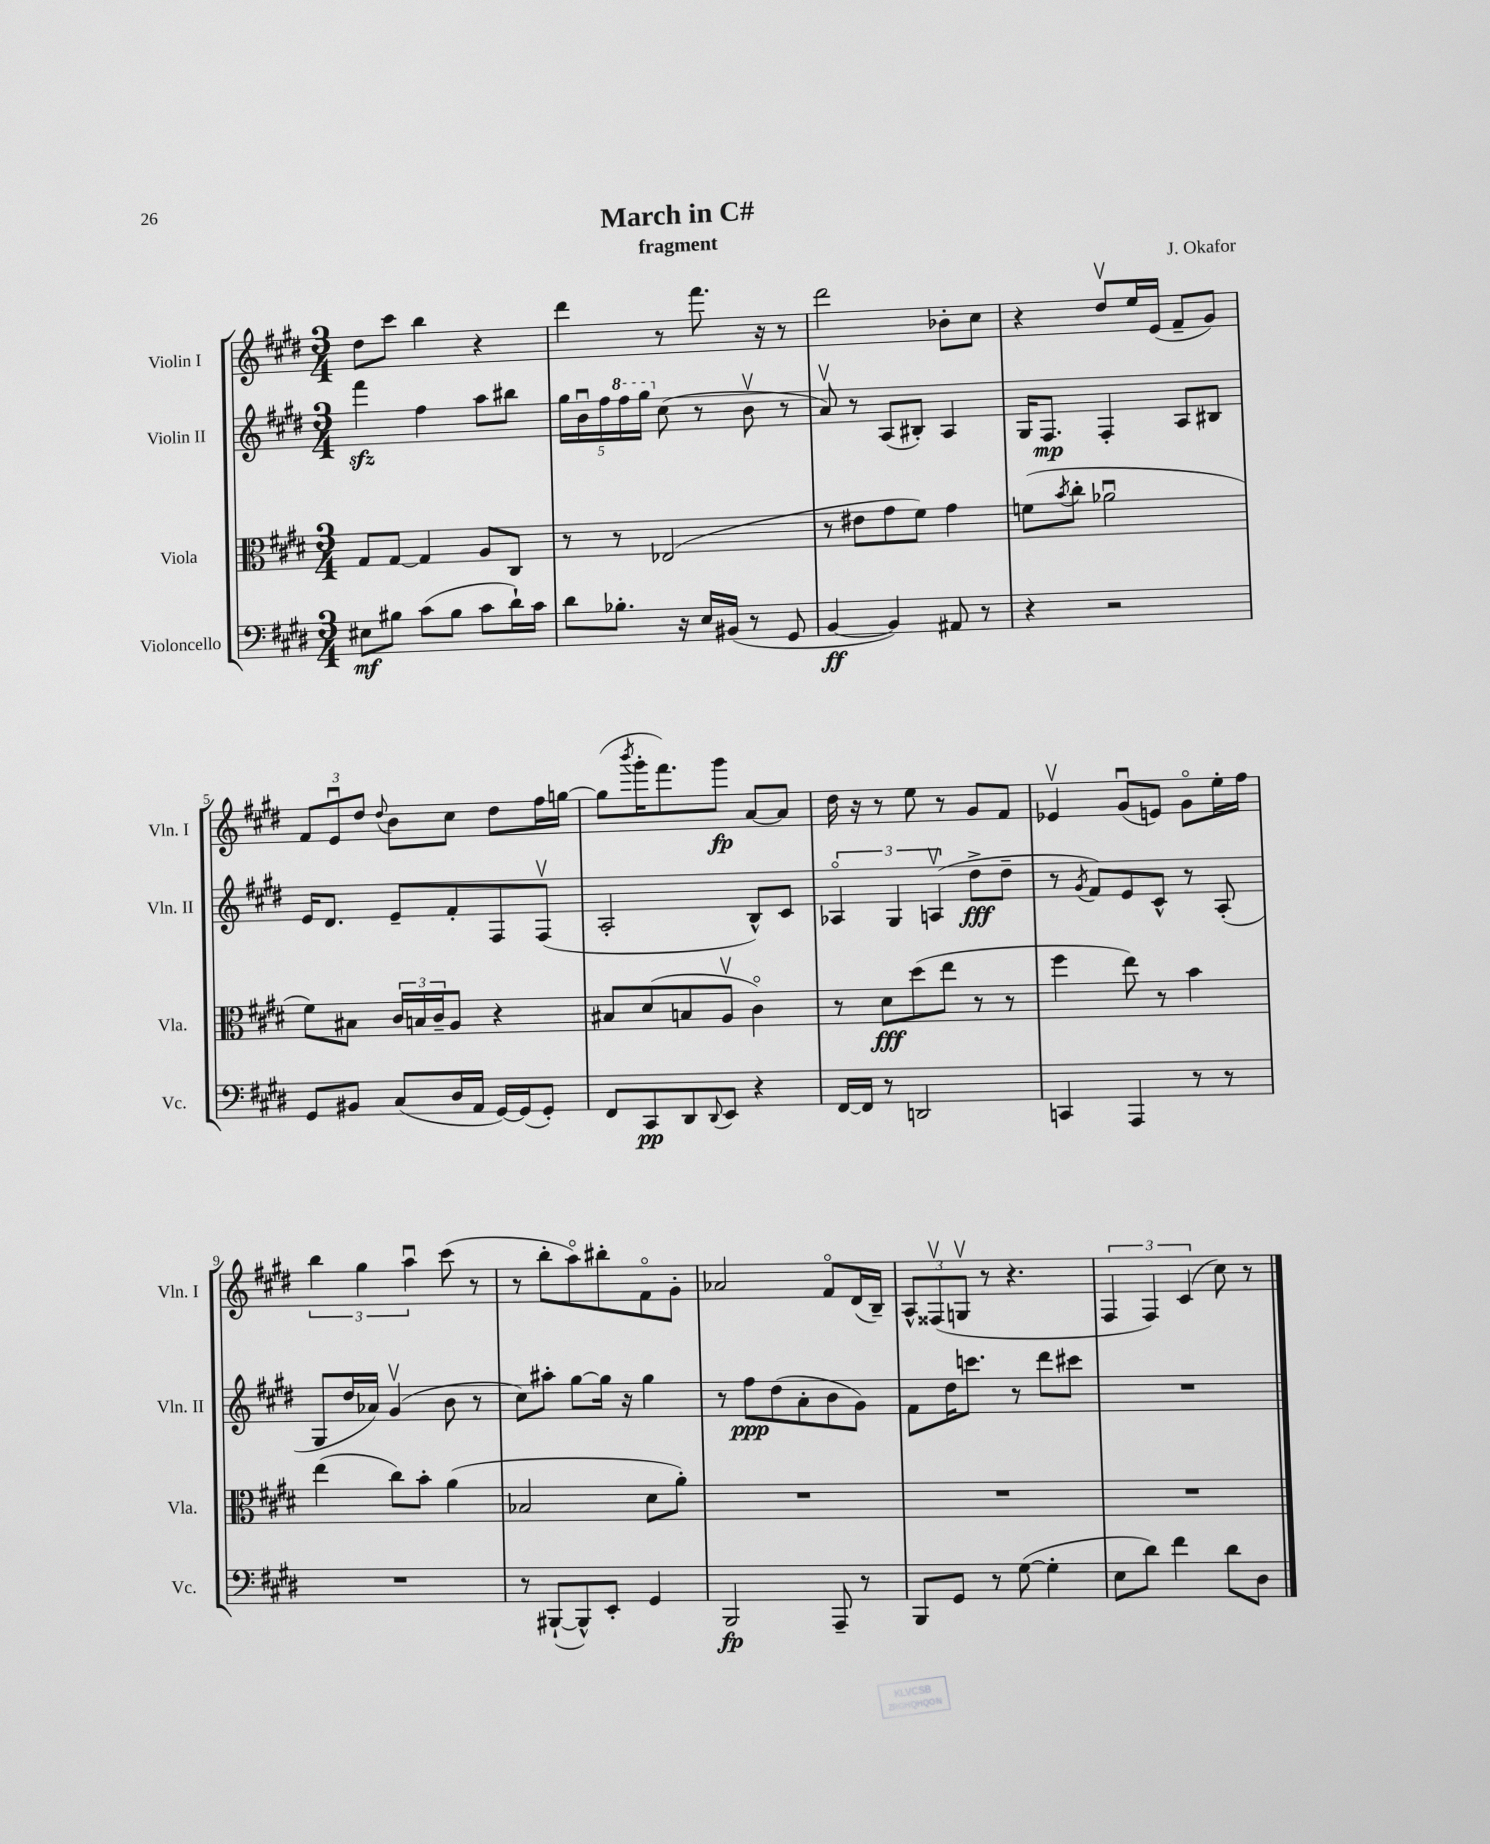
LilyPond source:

\header { title = "March in C#" composer = "J. Okafor" subtitle = "fragment" }
<<
\new StaffGroup <<
\new Staff = "s0" \with { instrumentName = "Violin I" shortInstrumentName = "Vln. I" } {
    \clef treble \key e \major \numericTimeSignature \time 3/4
    dis''8 cis'''8 b''4 r4 |
    dis'''4 r8 fis'''8. r16 r8 |
    dis'''2 bes'8-. cis''8 |
    r4 dis''8\upbow e''16 e'16( fis'8-- gis'8) |
    \tuplet 3/2 { fis'8 e'8\downbow dis''8 } \appoggiatura { dis''8 } b'8 cis''8 dis''8 fis''16 g''16~ |
    g''8( \acciaccatura { b'''8 } gis'''16-. fis'''8.) gis'''8\fp a'8~ a'8 |
    dis''16 r16 r8 e''8 r8 gis'8 fis'8 |
    ees'4\upbow gis'8\downbow( e'8) gis'8\flageolet e''16-. fis''16 |
    \tuplet 3/2 { b''4 gis''4 a''4\downbow } cis'''8( r8 |
    r8 b''8-. a''8\flageolet) bis''8-. fis'8\flageolet gis'8-. |
    aes'2 fis'8\flageolet dis'16( b16--) |
    \tuplet 3/2 { a8-^ fisis8\upbow( g8\upbow } r8 r4. |
    \tuplet 3/2 { fis4 fis4) cis'4( } cis''8) r8 \bar "|." |
}
\new Staff = "s1" \with { instrumentName = "Violin II" shortInstrumentName = "Vln. II" } {
    \clef treble \key e \major \numericTimeSignature \time 3/4
    fis'''4\sfz fis''4 a''8 bis''8 |
    \tuplet 5/4 { gis''16 b'16\downbow fis''16 \ottava #1 fis'''16 gis'''16 \ottava #0 } cis''8( r8 b'8\upbow r8 |
    a'8\upbow) r8 a8( bis8-.) a4 |
    gis16 fis8.\mp fis4-. a8 bis8 |
    e'16 dis'8. e'8-- fis'8-. fis8 fis8\upbow( |
    a2-. b8-^) cis'8 |
    \tuplet 3/2 { aes4\flageolet gis4 a4\upbow( } dis''8->\fff dis''8-- |
    r8 \acciaccatura { gis'8 } fis'8) e'8 cis'8-^ r8 a8-.( |
    gis8 dis''16 aes'16) gis'4\upbow( b'8 r8 |
    cis''8) ais''8-. gis''8~ gis''16 r16 gis''4 |
    r8 fis''8\ppp dis''8( a'8-. b'8 gis'8) |
    fis'8 dis''16 c'''8. r8 dis'''8 cis'''8 |
    R2. \bar "|." |
}
\new Staff = "s2" \with { instrumentName = "Viola" shortInstrumentName = "Vla." } {
    \clef alto \key e \major \numericTimeSignature \time 3/4
    gis8 gis8~ gis4 a8 cis8 |
    r8 r8 ees2( |
    r8 eis'8 gis'8 fis'8) gis'4 |
    f'8( \acciaccatura { b'8 } cis''8-. aes'2\downbow |
    fis'8) bis8 \tuplet 3/2 { cis'16 b16 cis'16-- } a8 r4 |
    bis8 dis'8( b8 a8\upbow cis'4\flageolet) |
    r8 dis'8\fff dis''8( e''8 r8 r8 |
    fis''4 e''8) r8 b'4 |
    e''4( cis''8) b'8-. a'4( |
    bes2 dis'8 a'8-.) |
    R2. |
    R2. |
    R2. \bar "|." |
}
\new Staff = "s3" \with { instrumentName = "Violoncello" shortInstrumentName = "Vc." } {
    \clef bass \key e \major \numericTimeSignature \time 3/4
    eis8\mf bis8 cis'8( bis8 cis'8 dis'16-!) cis'16 |
    dis'8 bes8.-. r16 e16 bis,16( r8 gis,8 |
    b,4~\ff b,4) ais,8 r8 |
    r4 r2 |
    gis,8 bis,8 cis8( dis16 a,16 gis,16~) gis,16( gis,8-.) |
    fis,8 cis,8\pp dis,8 \appoggiatura { dis,8 } e,8 r4 |
    fis,16~ fis,16 r8 d,2 |
    c,4 a,,4 r8 r8 |
    R2. |
    r8 bis,,8~-!( bis,,8-^) e,8-. gis,4 |
    b,,2\fp a,,8-- r8 |
    b,,8 gis,8 r8 gis8~( gis4-. |
    e8 dis'8) fis'4 dis'8 dis8 \bar "|." |
}
>>
>>
